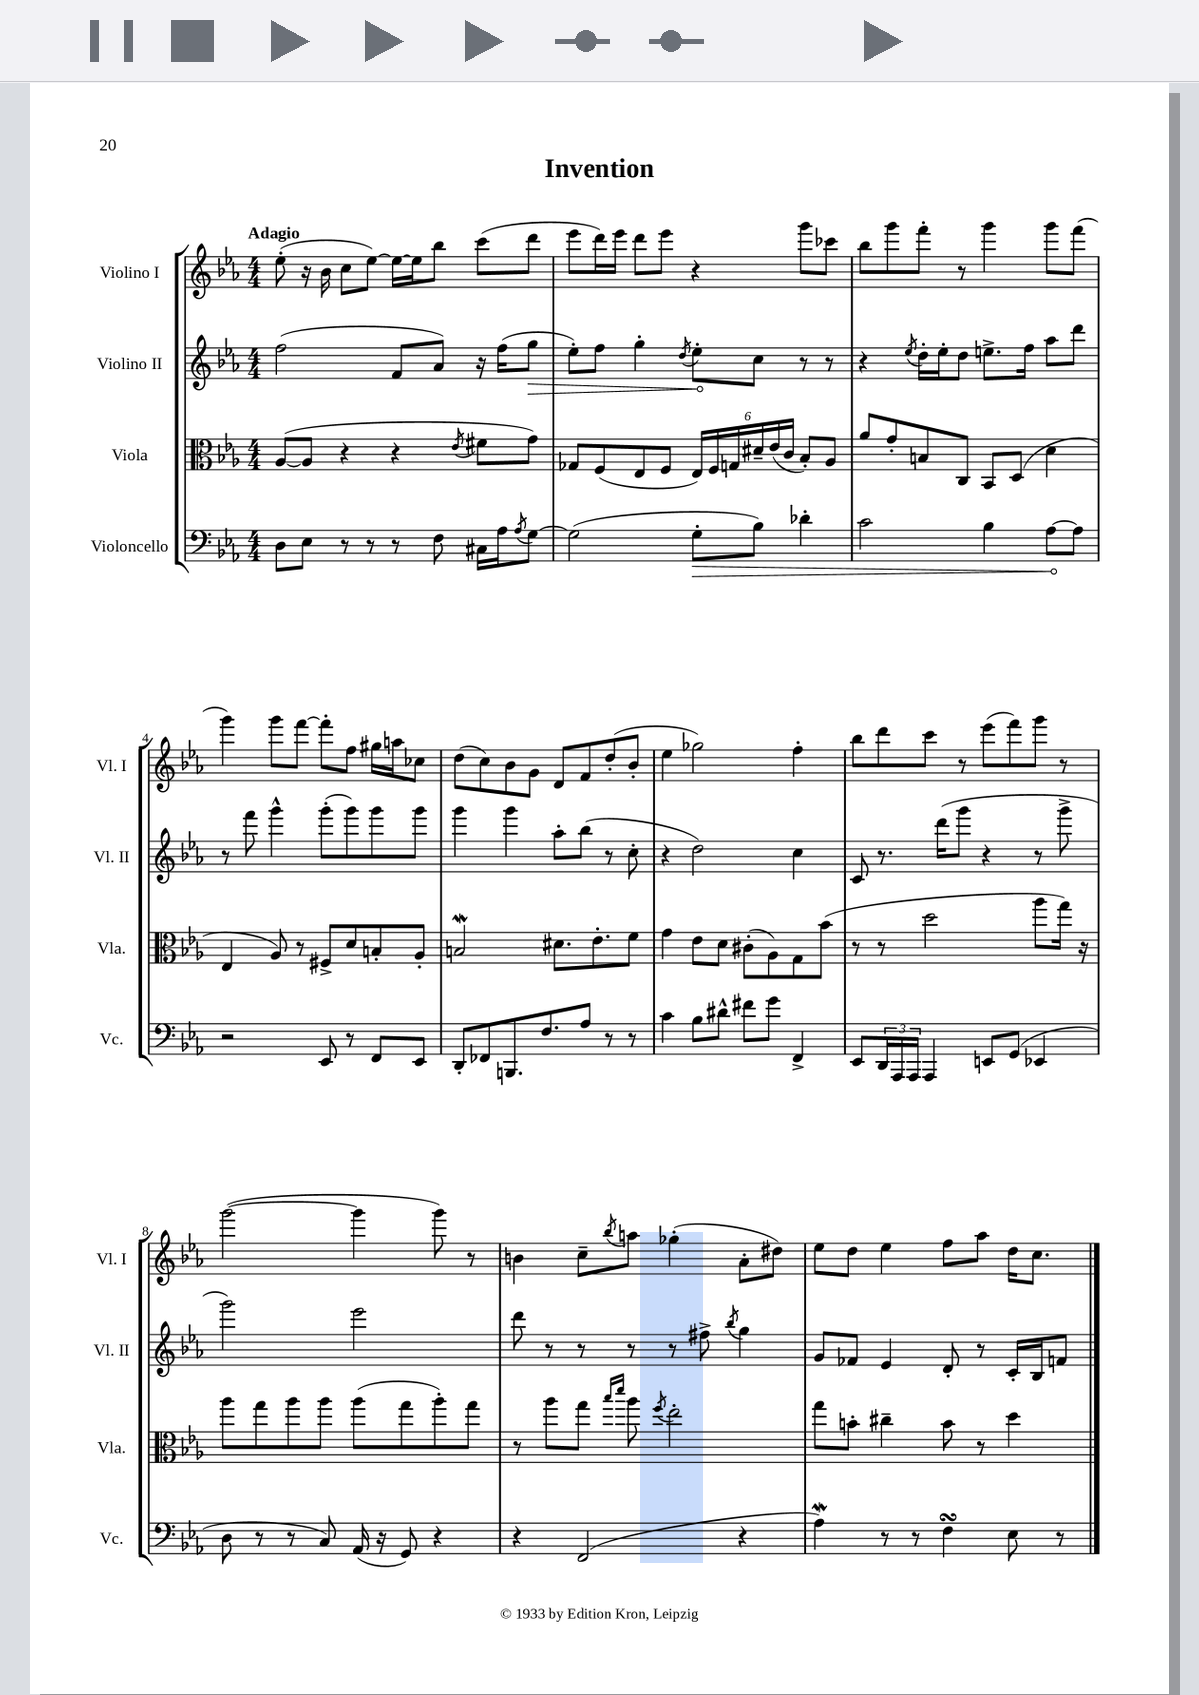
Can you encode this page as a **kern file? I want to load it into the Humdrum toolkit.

**kern	**dynam	**kern	**kern	**dynam	**kern
*part4	*part4	*part3	*part2	*part2	*part1
*staff4	*staff4	*staff3	*staff2	*staff2	*staff1
*I"Violoncello	*	*I"Viola	*I"Violino II	*	*I"Violino I
*I'Vc.	*	*I'Vla.	*I'Vl. II	*	*I'Vl. I
*clefF4	*	*clefC3	*clefG2	*	*clefG2
*k[b-e-a-]	*	*k[b-e-a-]	*k[b-e-a-]	*	*k[b-e-a-]
*M4/4	*	*M4/4	*M4/4	*	*M4/4
=1	=1	=1	=1	=1	=1
!	!	!	!	!	!LO:TX:a:B:t=Adagio
8D\L	.	([8A-/L	(2ff\	.	(8ee-'\
8E-\J	.	8A-/J]	.	.	16r
.	.	.	.	.	16b-\
8r	.	4r	.	.	8cc\L
8r	.	.	.	.	[8ee-\J)
8r	.	4r	8f/L	.	16ee-\LL_
.	.	.	.	.	16ee-\J]
8F\	.	.	8a-/J)	.	8bb-\J
.	.	8qe-/	.	.	.
16C#X\LL	.	8f#X\L	16r	.	(8ccc\L
16A-\J	.	.	(16ff\KL	.	.
8qA-/	.	.	.	.	.
!	!	!	!	!LO:HP:b	!
[8G\J	.	8g\J)	8gg\J	>	8ddd\J
=2	=2	=2	=2	=2	=2
(2G\]	.	8G-X/L	8ee-'\L)	.	8eee-\L
.	.	(8F/	8ff\J	.	16ddd\L)
.	.	.	.	.	16eee-\JJ
.	.	8E-/	4gg'\	.	8ddd\L
.	.	8F/J	.	.	8eee-\J
.	.	.	8qdd/	.	.
!	!LO:HP:b	!	!	!	!
8G'\L	>	24E-/LL)	8ee-'\L	.	4r
.	.	24F/	.	.	.
.	.	24Gn/	.	.	.
8B-\J)	.	24d#X~/	8cc\J	]	.
.	.	(24e-/	.	.	.
.	.	24c/JJ	.	.	.
4d-X'\	.	8B-'/L)	8r	.	8ggg\L
.	.	8A-/J	8r	.	8ccc-X\J
=3	=3	=3	=3	=3	=3
2c\	.	8a-/L	4r	.	8bb-\L
.	.	8g'/	.	.	8ggg\
.	.	.	8qee-/	.	.
.	.	8Bn/	16dd'\LL	.	8fff'\J
.	.	.	16ee-'\J	.	.
.	.	8C/J	8dd\J	.	8r
4B-\	.	8BB-/L	8.een^\L	.	4ggg\
.	.	(8D/J	.	.	.
.	.	.	16ff\Jk	.	.
[8A-\L	.	4d\	8aa-\L	.	8ggg\L
8A-\J]	]	.	8ddd\J	.	(8fff\J
!!LO:LB:g=z
=4	=4	=4	=4	=4	=4
2r	.	4E-/	8r	.	4ggg\)
.	.	.	8fff\	.	.
.	.	8A-/)	4ggg^^\	.	8ggg\L
.	.	8r	.	.	[8fff\J
8EE-/	.	8F#X^/L	(8ggg'\L	.	8fff'\L]
8r	.	8d/	8ggg\)	.	8ff\J
8FF/L	.	8Bn'/	8ggg\	.	16gg#X\LL
.	.	.	.	.	16aan\J
8EE-/J	.	8A-'/J	8ggg\J	.	8cc-X\J
=5	=5	=5	=5	=5	=5
8DD'/L	.	2BnW/	4ggg\	.	(8dd\L
8FF-X/	.	.	.	.	8cc\)
8.BBBn/	.	.	4ggg\	.	8b-\
.	.	.	.	.	8g\J
8.F/	.	.	.	.	.
.	.	8.d#X\L	8aa-'\L	.	8d/L
8A-/J	.	.	(8bb-\J	.	8f/
.	.	8.e-'\	.	.	.
8r	.	.	8r	.	(8dd'/
8r	.	8f\J	8cc'\	.	8b-'/J
=6	=6	=6	=6	=6	=6
4c\	.	4g\	4r	.	4ee-\
8B-\L	.	8e-\L	2dd\)	.	2gg-X\)
8d#X^^\J	.	8d\J	.	.	.
8f#X\L	.	(8c#X'\L	.	.	.
8g\J	.	8A-\)	.	.	.
4FF^/	.	8G\	4cc\	.	4ff'\
.	.	(8b-\J	.	.	.
=7	=7	=7	=7	=7	=7
8EE-/L	.	8r	8c/	.	8bb-\L
24DD/L	.	8r	8.r	.	8ddd\
24AAA-/	.	.	.	.	.
24AAA-/JJ	.	.	.	.	.
4AAA-/	.	2dd\	.	.	8ccc\J
.	.	.	(16ddd\KL	.	.
.	.	.	8ggg\J	.	8r
8EEn/L	.	.	4r	.	(8eee-\L
(8GG/J	.	.	.	.	8fff\)
4EE-X/	.	8aa-\L	8r	.	8ggg\J
.	.	16gg\Jk)	8ggg^\	.	8r
.	.	16r	.	.	.
!!LO:LB:g=z
=8	=8	=8	=8	=8	=8
8D\	.	8aa-\L	2ggg\)	.	([2ggg\
8r	.	8gg\	.	.	.
8r	.	8aa-\	.	.	.
8C/)	.	8aa-\J	.	.	.
(16AA-/	.	(8aa-\L	2eee-\	.	4ggg\]
16r	.	.	.	.	.
8GG/)	.	8gg\	.	.	.
4r	.	8aa-'\)	.	.	8ggg\)
.	.	8gg\J	.	.	8r
=9	=9	=9	=9	=9	=9
4r	.	8r	8ddd\	.	4bn\
.	.	8aa-\L	8r	.	.
(2FF/	.	8gg\J	8r	.	8cc~\L
.	.	16qqbb-/LL	.	.	.
.	.	16qqddd/JJ	.	.	8qbb-/
.	.	8aa-\	8r	.	8aan\J
.	.	8qff/	.	.	.
.	.	2ee-'\	8r	.	(4gg-X'\
.	.	.	8ff#X^\	.	.
.	.	.	8qbb-/	.	.
4r	.	.	4gg\	.	8a-'\L
.	.	.	.	.	8dd#X\J)
=10	=10	=10	=10	=10	=10
4A-w\)	.	8gg\L	8g/L	.	8ee-\L
.	.	8bn'\J	8f-X/J	.	8dd\J
8r	.	4cc#X~\	4e-/	.	4ee-\
8r	.	.	.	.	.
4FsSSS\	.	8b\	8d'/	.	8ff\L
.	.	8r	8r	.	8aa-\J
8E-\	.	4dd\	16c'/LL	.	16dd\KL
.	.	.	16B-/J	.	8.cc\J
8r	.	.	8fn/J	.	.
==	==	==	==	==	==
*-	*-	*-	*-	*-	*-
